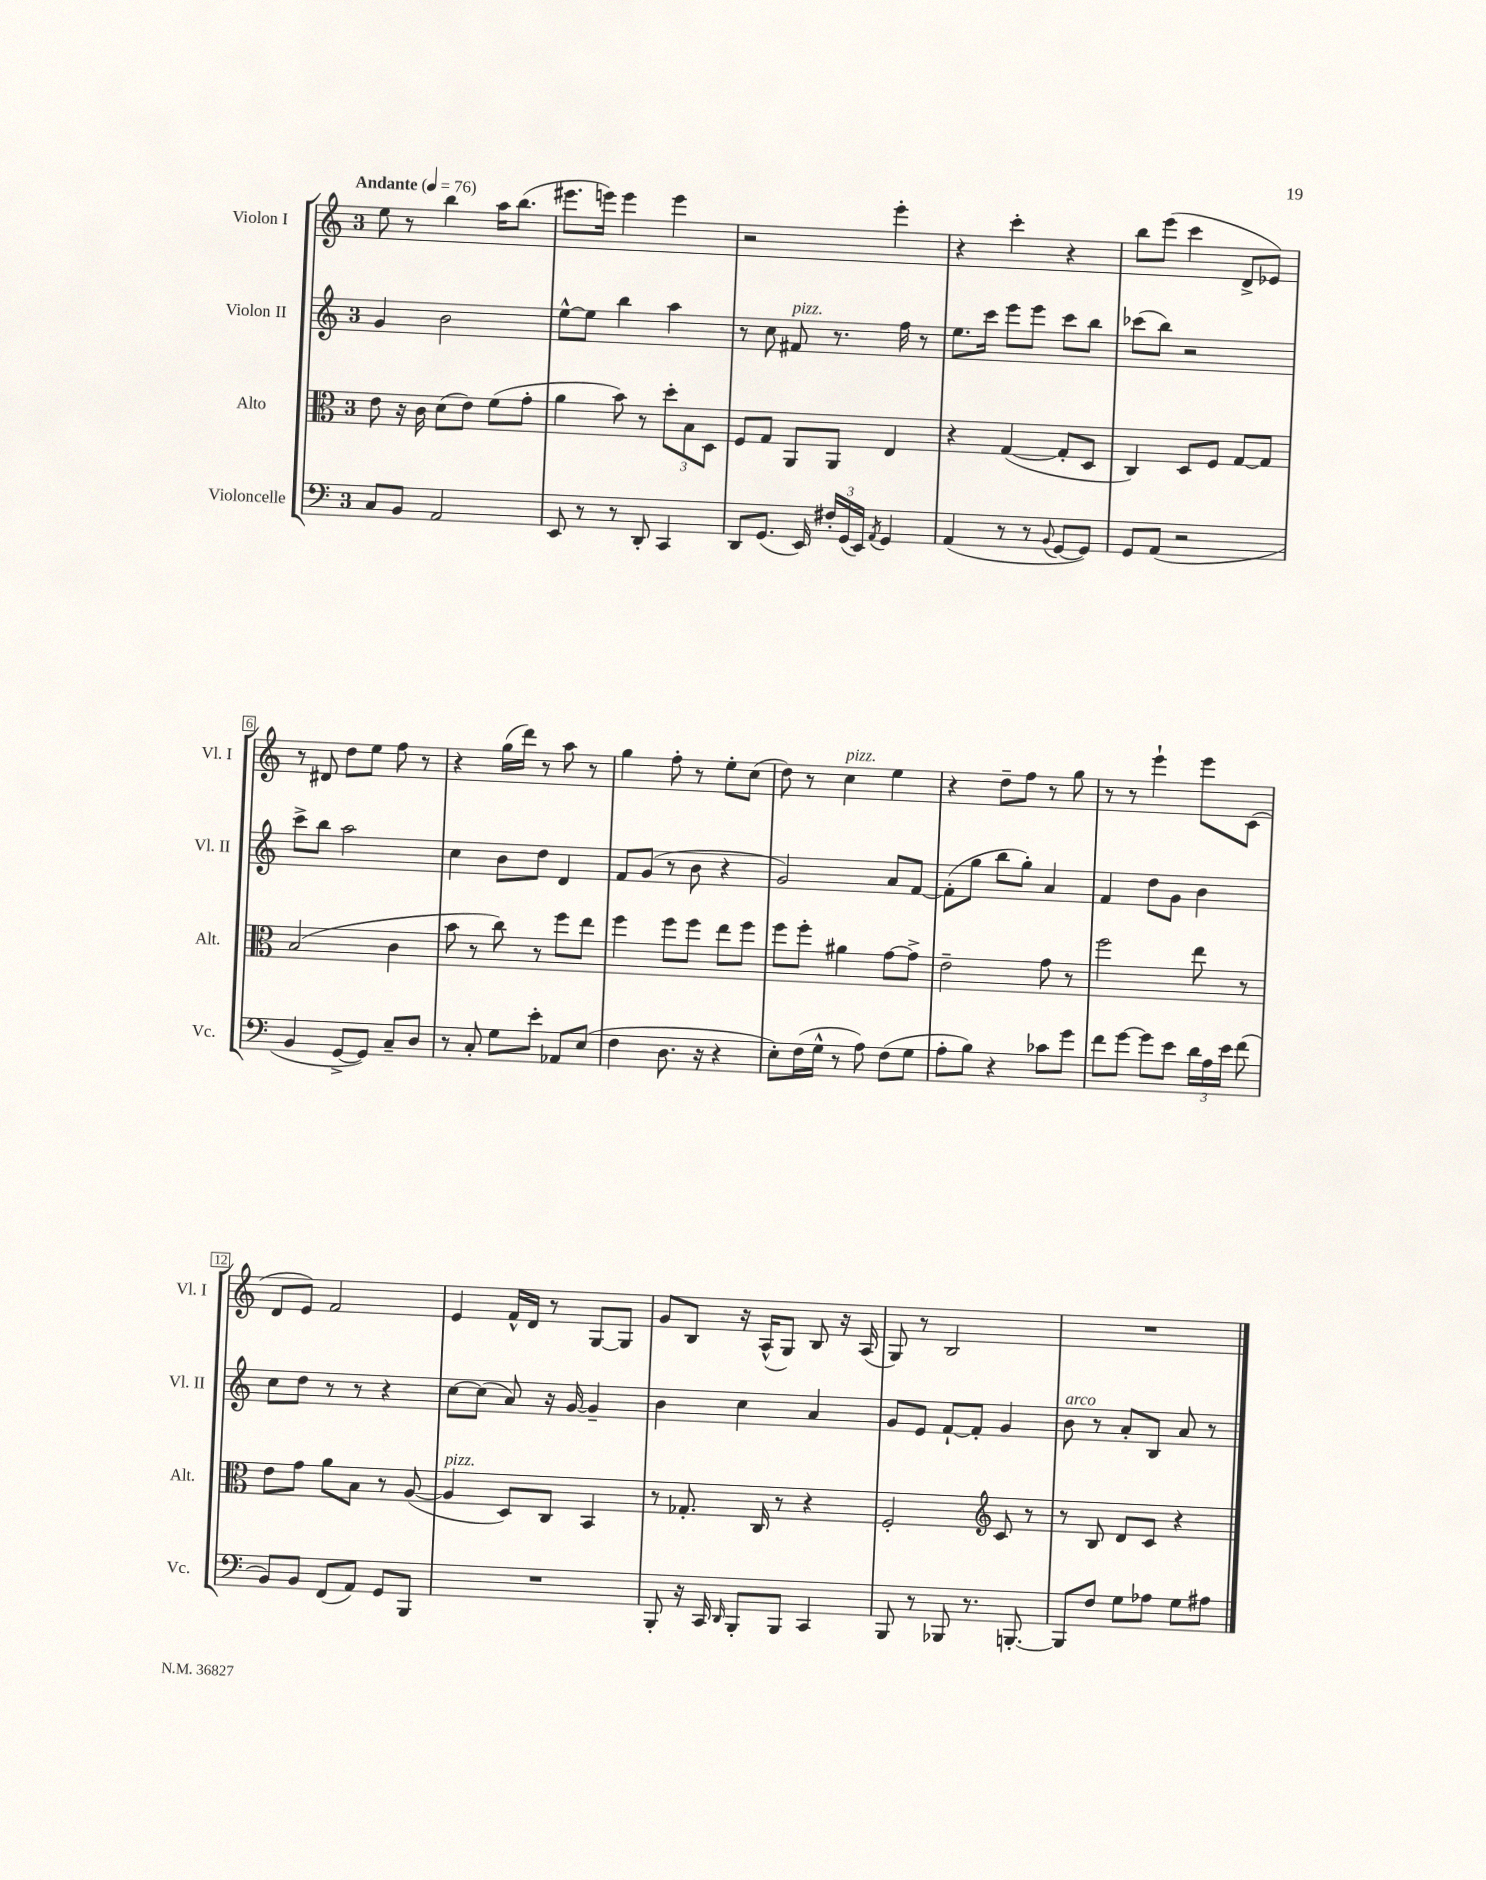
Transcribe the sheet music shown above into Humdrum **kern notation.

**kern	**kern	**kern	**kern
*staff4	*staff3	*staff2	*staff1
*clefF4	*clefC3	*clefG2	*clefG2
*k[]	*k[]	*k[]	*k[]
*M3/4	*M3/4	*M3/4	*M3/4
*MM76	*MM76	*MM76	*MM76
8C	8e	4g	8ee
8BB	16r	.	8r
.	16c	.	.
2AA	(8d	2b	4bb
.	8e)	.	.
.	(8f	.	16aa
.	.	.	(8.bb
.	8g'	.	.
=	=	=	=
8EE	4a	[8ee^^	8.eee#
8r	.	8ee]	.
.	.	.	16eee)
8r	8b)	4bb	4eee
8DD'	8r	.	.
4CC	12dd'	4aa	4eee
.	12B	.	.
.	12D	.	.
=	=	=	=
8DD	8F	8r	2r
(8.GG	8G	8cc	.
.	8AA	8f#	.
16EE)	.	.	.
24F#'	8AA	8.r	.
(24GG	.	.	.
24EE)	.	.	.
8qAA	.	.	.
4GG	4E	.	4eee'
.	.	16ff	.
.	.	8r	.
=	=	=	=
(4AA	4r	8.ee	4r
.	.	16ccc	.
8r	([4G	8eee	4ccc'
8r	.	8eee	.
8qqBB	.	.	.
[8GG	8G']	8ccc	4r
8GG])	8D	8bb	.
=	=	=	=
8GG	4C)	(8ccc-	8bb
(8AA	.	8bb)	(8eee
2r	8D	2r	4ccc
.	8F	.	.
.	[8G	.	8d^
.	8G]	.	8e-)
=	=	=	=
4BB	(2B	8ccc^	8r
.	.	8bb	8d#
[8GG^	.	2aa	8dd
8GG])	.	.	8ee
8C~	4c	.	8ff
8D	.	.	8r
=	=	=	=
8r	8b	4cc	4r
8C'	8r	.	.
8G	8cc)	8b	(16gg
.	.	.	16ddd)
8e'	8r	8dd	8r
8AA-	8ff	4d	8aa
(8E	8ee	.	8r
=	=	=	=
4F	4ff	8f	4gg
.	.	(8g	.
8.D	8ff	8r	8ff'
.	8ff	8b	8r
16r	.	.	.
4r	8ee	4r	8ee'
.	8ff	.	(8cc
=	=	=	=
8E')	8ff	2g)	8dd)
(16F	8ff'	.	8r
16G^^	.	.	.
8r	4a#	.	4cc
8A)	.	.	.
(8F	[8g	8a	4ee
8G	8g^]	[8f	.
=	=	=	=
8A'	2e~	(8f']	4r
8B)	.	8gg	.
4r	.	8bb	8dd~
.	.	8gg')	8ff
8c-	8g	4a	8r
8g	8r	.	8gg
=	=	=	=
8f	2ff	4f	8r
[8g	.	.	8r
8g]	.	8dd	4eee`
8e	.	8g	.
24d	8ee	4b	8eee
24A	.	.	.
24e	.	.	.
(8f	8r	.	(8c
=	=	=	=
8BB)	8e	8cc	8d
8BB	8g	8dd	8e)
(8FF	8a	8r	2f
8AA)	8B	8r	.
8GG	8r	4r	.
8BBB	([8A	.	.
=	=	=	=
2.r	4A]	[8cc	4e
.	.	(8cc]	.
.	8D)	8a)	16f^^
.	.	.	16d
.	8C	16r	8r
.	.	[16g	.
.	4BB	4g~]	[8G
.	.	.	8G]
=	=	=	=
8BBB'	8r	4b	8g
16r	8.G-'	.	8B
16CC	.	.	.
16qqDD	.	.	.
8BBB'	.	4cc	16r
.	16C	.	(16A^^
8BBB	8r	.	8G)
4CC	4r	4a	8B
.	.	.	16r
.	.	.	(16A
=	=	=	=
8BBB	2F'	8g	8G)
8r	.	8e	8r
8BBB-	.	[8f`	2B
8.r	.	8f']	.
*	*clefG2	*	*
.	8c	4g	.
[8.BBB'	.	.	.
.	8r	.	.
=	=	=	=
8BBB]	8r	8b	2.r
8F	8B	8r	.
8G	8d	8a'	.
8A-	8c	8B	.
8G	4r	8a	.
8A#	.	8r	.
==	==	==	==
*-	*-	*-	*-
